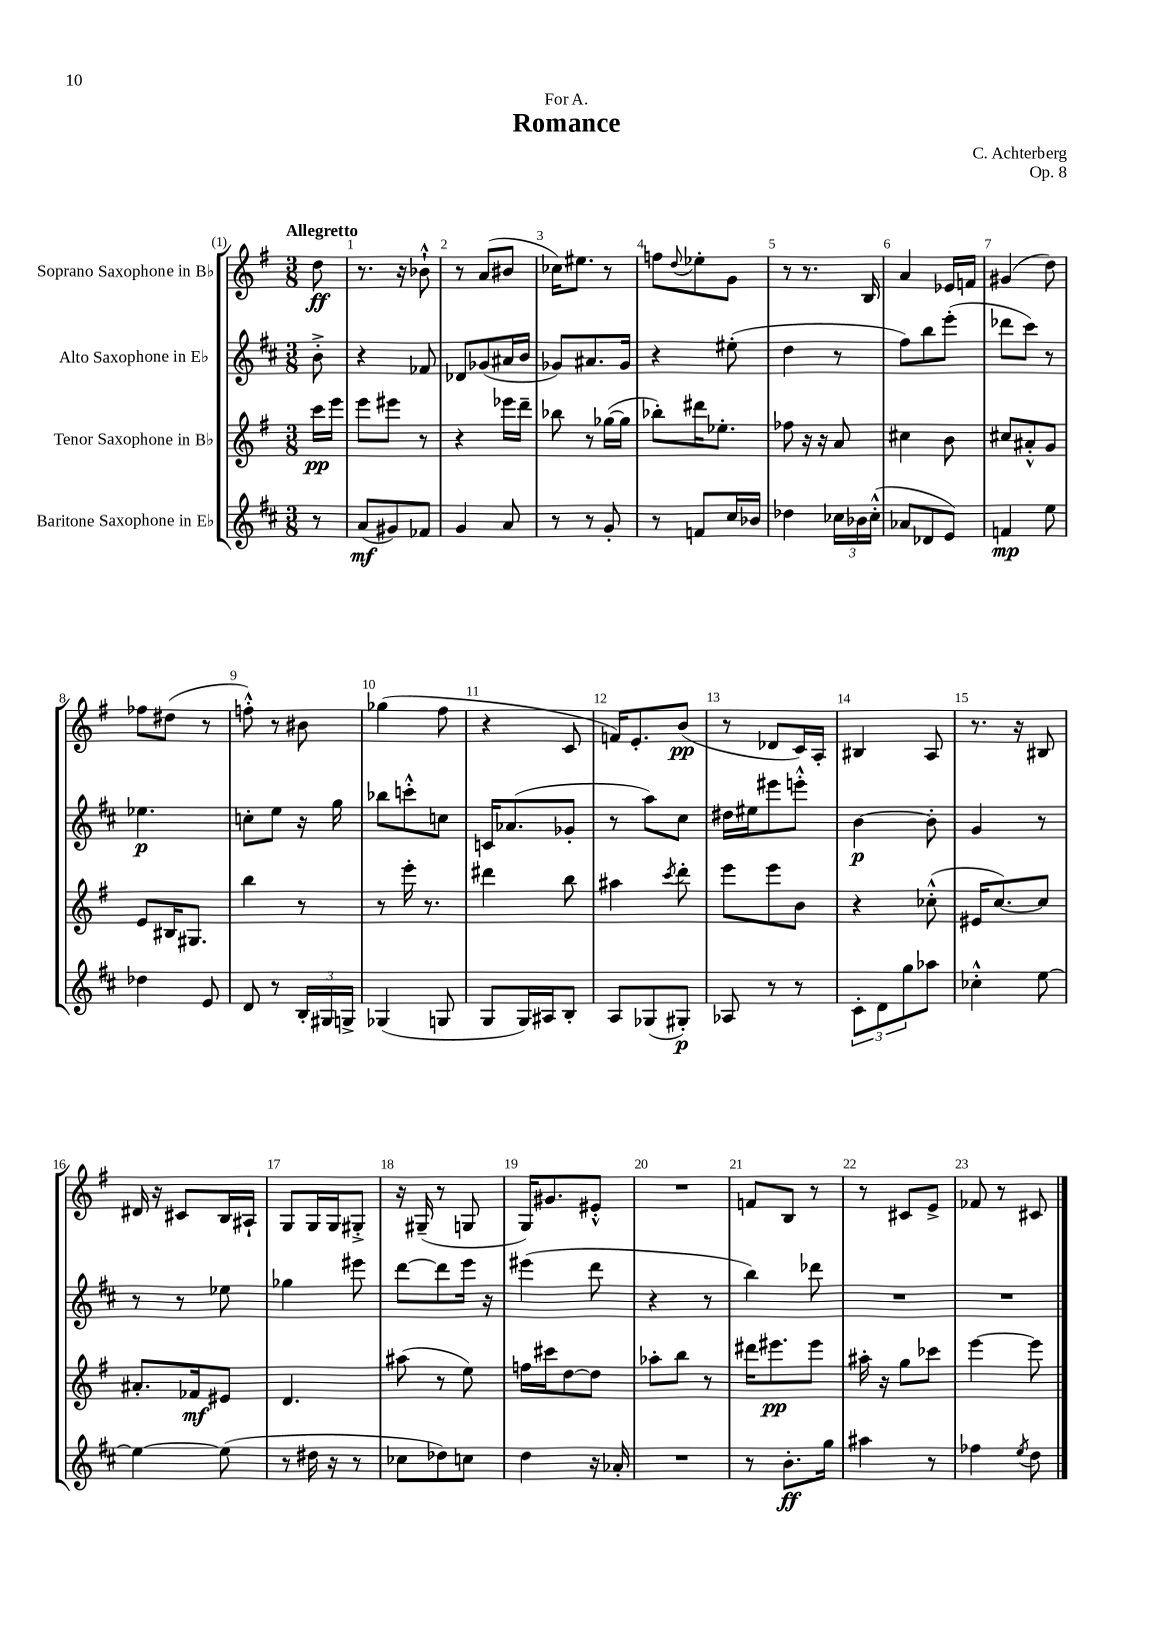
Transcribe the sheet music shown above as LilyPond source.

\header { title = "Romance" composer = "C. Achterberg" dedication = "For A." opus = "Op. 8" }
<<
\new StaffGroup <<
\new Staff = "s0" \with { instrumentName = "Soprano Saxophone in Bb" } {
    \clef treble \key g \major \numericTimeSignature \time 3/8 \partial 8 \tempo "Allegretto"
    d''8\ff |
    r8. r16 bes'8-!-^ |
    r8 a'8( bis'8 |
    ces''16) eis''8. r8 |
    f''8 \appoggiatura { d''8 } ees''8-. g'8 |
    r8 r8. b16 |
    a'4 ees'16 f'16 |
    gis'4( d''8) |
    fes''8 dis''8( r8 |
    f''8-.-^) r8 bis'8 |
    ges''4( fis''8 |
    r4 c'8 |
    f'16) e'8.-. b'8\pp( |
    r8 des'8 c'16) a16-. |
    bis4 a8 |
    r8. r16 bis8 |
    dis'16 r16 cis'8 b16 ais16-! |
    g8 g16 g16 gis8-.-> |
    r16 gis16--( r8 g8 |
    g16) gis'8. eis'8-.-^ |
    R4. |
    f'8 b8 r8 |
    r8 cis'8 e'8-> |
    fes'8 r8 cis'8 \bar "|." |
}
\new Staff = "s1" \with { instrumentName = "Alto Saxophone in Eb" } {
    \clef treble \key d \major \numericTimeSignature \time 3/8 \partial 8
    b'8-.-> |
    r4 fes'8 |
    des'8 ges'8( ais'16 b'16 |
    ges'8) ais'8. ges'16 |
    r4 eis''8-.( |
    d''4 r8 |
    fis''8) b''8 e'''8-.( |
    des'''8 cis'''8) r8 |
    ees''4.\p |
    c''8-. e''8 r16 g''16 |
    bes''8 c'''8-.-^ c''8 |
    c'16 aes'8.( ges'8-. |
    r8 a''8) cis''8 |
    dis''16 eis''16 eis'''8 e'''8-.-^ |
    b'4~\p b'8-. |
    g'4 r8 |
    r8 r8 ees''8 |
    ges''4 eis'''8 |
    d'''8~ d'''8 e'''16 r16 |
    eis'''4( d'''8 |
    r4 r8 |
    b''4) des'''8 |
    R4. |
    R4. \bar "|." |
}
\new Staff = "s2" \with { instrumentName = "Tenor Saxophone in Bb" } {
    \clef treble \key g \major \numericTimeSignature \time 3/8 \partial 8
    c'''16\pp e'''16 |
    e'''8 eis'''8 r8 |
    r4 ees'''16 d'''16-- |
    bes''8 r8 ges''16~( ges''16 |
    bes''8-.) dis'''16 ees''8.-. |
    fes''8 r16 r16 a'8 |
    cis''4 b'8 |
    cis''8 ais'8-.-^ g'8 |
    e'8 bis16 gis8. |
    b''4 r8 |
    r8 e'''16-. r8. |
    dis'''4 b''8 |
    ais''4 \acciaccatura { c'''8 } d'''8-. |
    e'''8 e'''8 b'8 |
    r4 ces''8-.-^( |
    eis'16 c''8.~) c''8 |
    ais'8.-. fes'16\mf eis'8 |
    d'4. |
    ais''8( r8 e''8) |
    f''16 cis'''16 d''8~ d''8 |
    aes''8-. b''8 r8 |
    dis'''16 eis'''8.\pp eis'''8 |
    ais''16-. r16 g''8 ces'''8 |
    e'''4~ e'''8 \bar "|." |
}
\new Staff = "s3" \with { instrumentName = "Baritone Saxophone in Eb" } {
    \clef treble \key d \major \numericTimeSignature \time 3/8 \partial 8
    r8 |
    a'8\mf( gis'8) fes'8 |
    g'4 a'8 |
    r8 r8 g'8-. |
    r8 f'8 cis''16 bes'16 |
    des''4 \tuplet 3/2 { ces''16 bes'16 ces''16-.-^( } |
    aes'8 des'8 e'8) |
    f'4\mp e''8 |
    des''4 e'8 |
    d'8 r8 \tuplet 3/2 { b16-. gis16 g16-> } |
    ges4( g8 |
    g8 g16) ais16 b8-. |
    a8 ges8( gis8-.\p) |
    aes8 r8 r8 |
    \tuplet 3/2 { cis'8-. d'8 g''8 } aes''8 |
    ces''4-.-^ e''8~ |
    e''4~ e''8( |
    r8 dis''16 r16 r8 |
    ces''8 des''8) c''8 |
    d''4 r16 aes'16-. |
    R4. |
    r8 b'8.-.\ff g''16 |
    ais''4 r8 |
    fes''4 \acciaccatura { e''8 } d''8 \bar "|." |
}
>>
>>
\layout { \context { \Score \override BarNumber.break-visibility = ##(#f #t #t) barNumberVisibility = #all-bar-numbers-visible } }
